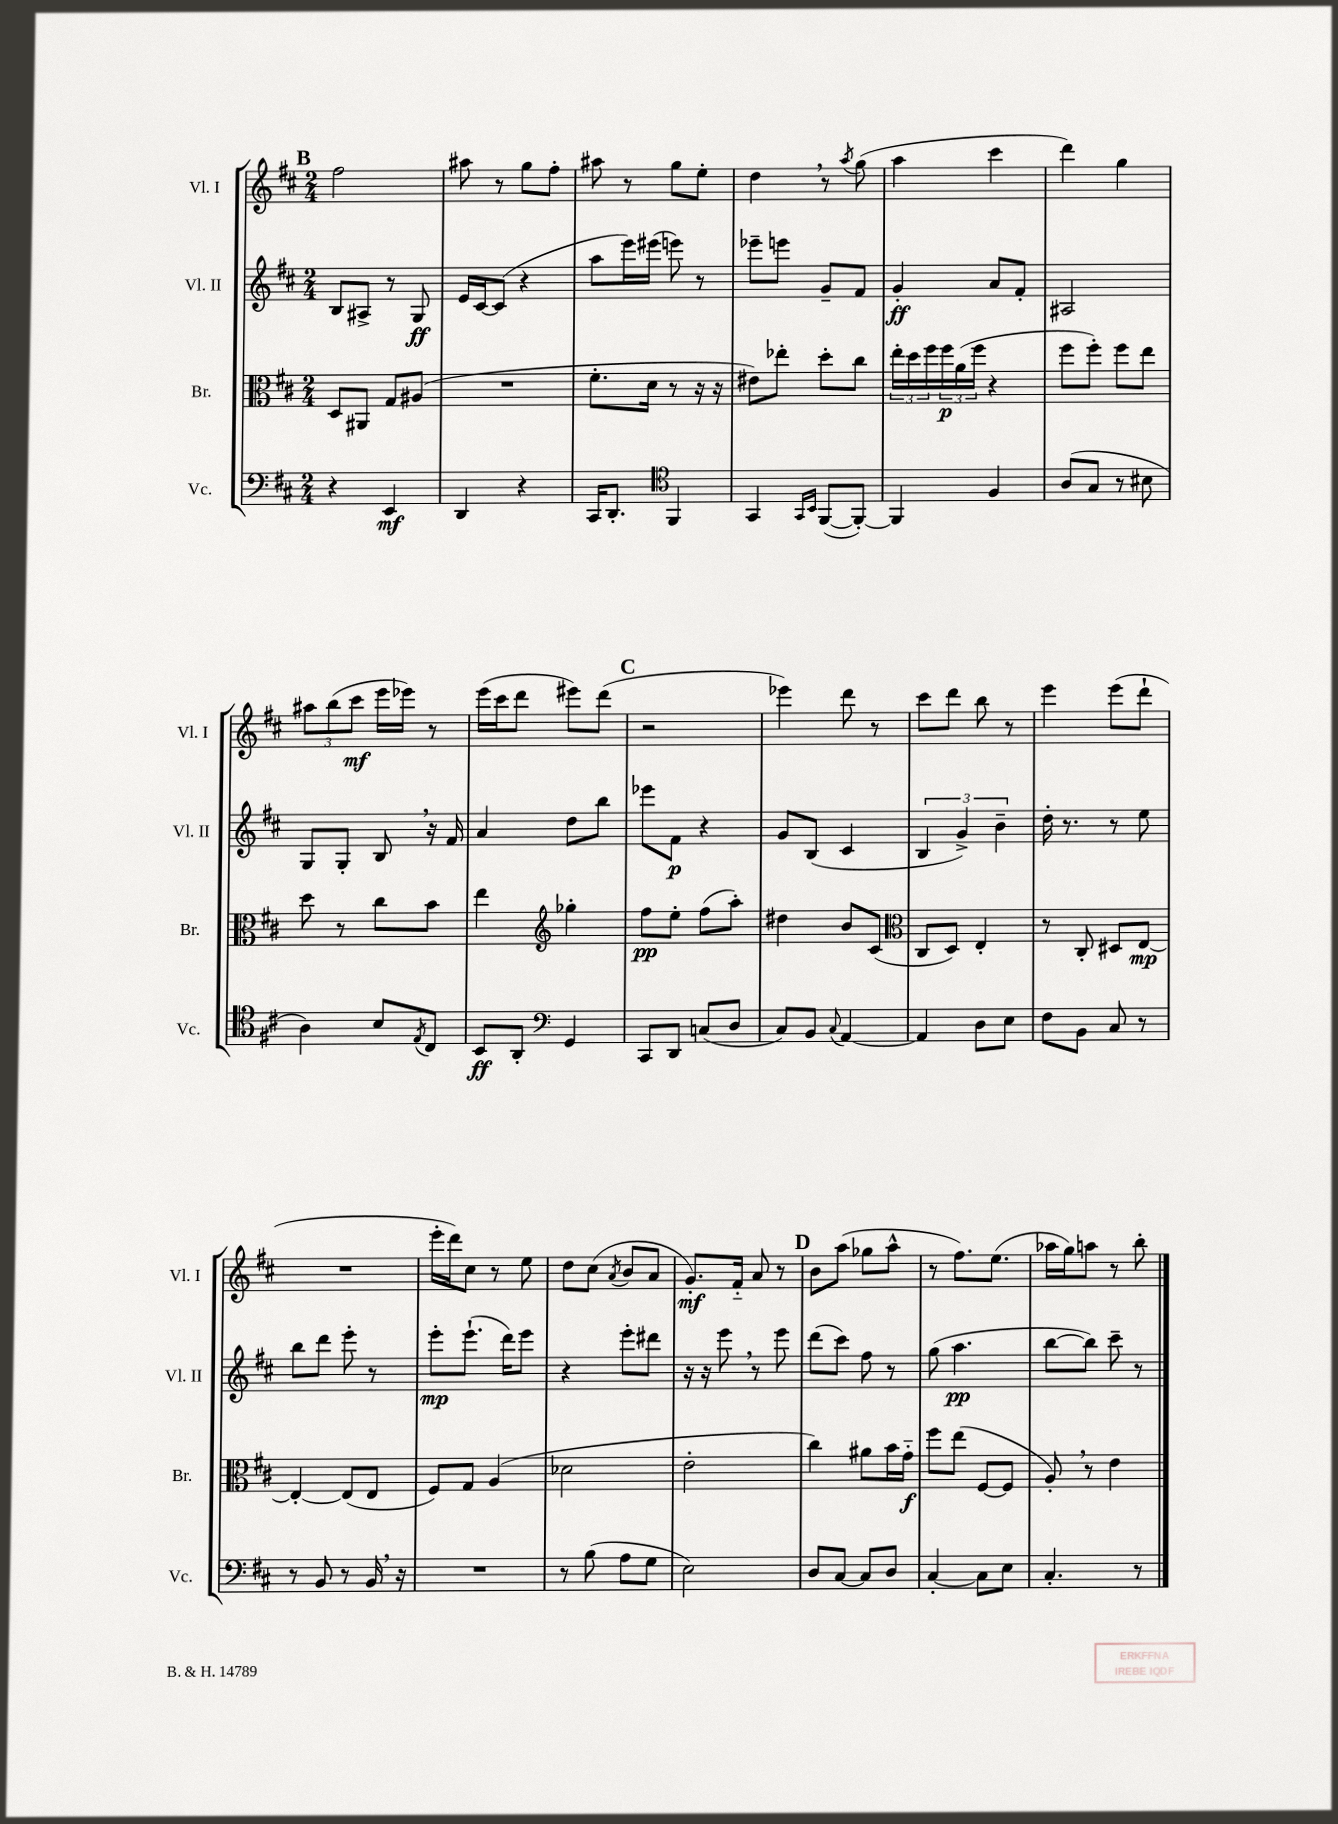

**kern	**kern	**kern	**kern
*staff4	*staff3	*staff2	*staff1
*clefF4	*clefC3	*clefG2	*clefG2
*k[f#c#]	*k[f#c#]	*k[f#c#]	*k[f#c#]
*M2/4	*M2/4	*M2/4	*M2/4
4r	8D	8B	2ff#
.	8AA#	8A#^	.
4EE	8G	8r	.
.	(8A#	8G	.
=	=	=	=
4DD	2r	16e	8aa#
.	.	[16c#	.
.	.	(8c#]	8r
4r	.	4r	8gg
.	.	.	8ff#'
=	=	=	=
16CC#	8.f#'	8aa	8aa#
8.DD'	.	.	.
.	.	16eee)	8r
.	16d	(16eee#	.
*clefC4	*	*	*
4FF#	8r	8eee)	8gg
.	16r	8r	8ee'
.	16r	.	.
=	=	=	=
4GG	8e#)	8eee-~	4dd
.	8ee-'	8eee	.
16qqGG	.	.	.
16qqBB	.	.	.
([8FF#	8dd'	8g~	8r
.	.	.	8qaa
8FF#'_)	8cc#	8f#	(8gg
=	=	=	=
4FF#]	24ee'	4g'	4aa
.	24dd	.	.
.	24ff#	.	.
.	24ff#	.	.
.	(24a	.	.
.	24ff#	.	.
4F#	4r	8a	4ccc#
.	.	8f#'	.
=	=	=	=
(8A	8ff#	2A#	4ddd)
8G	8ff#')	.	.
8r	8ff#	.	4gg
8B#	8ee	.	.
=	=	=	=
4A)	8dd	8G	12aa#
.	.	.	(12bb
.	8r	8G'	.
.	.	.	12ccc#
8B	8cc#	8B	16eee
.	.	.	16eee-)
8qE	.	.	.
8C#	8b	16r	8r
.	.	16f#	.
=	=	=	=
8BB	4ee	4a	(16eee
.	.	.	16ccc#
8AA'	.	.	8ddd
*clefF4	*clefG2	*	*
4GG	4gg-'	8dd	8eee#)
.	.	8bb	(8ddd
=	=	=	=
8CC#	8ff#	8eee-	2r
8DD	8ee'	8f#	.
(8C	(8ff#	4r	.
8D	8aa')	.	.
=	=	=	=
8C#)	4dd#	8g	4eee-)
8BB	.	(8B	.
8qqC#	.	.	.
[4AA	8b	4c#	8ddd
.	(8c#	.	8r
=	=	=	=
*	*clefC3	*	*
4AA]	8C#	6B	8ccc#
.	8D)	.	8ddd
.	.	6g^)	.
8D	4E'	.	8bb
.	.	6b~	.
8E	.	.	8r
=	=	=	=
8F#	8r	16dd'	4eee
.	.	8.r	.
8BB	8C#'	.	.
8C#	8D#	8r	(8eee
8r	[8E	8ee	8ddd`
=	=	=	=
8r	4E'_	8bb	2r
8BB	.	8ddd	.
8r	(8E]	8eee'	.
16BB	8E	8r	.
16r	.	.	.
=	=	=	=
2r	8F#)	8eee'	16eee'
.	.	.	16ddd)
.	8G	(8.eee`	8cc#
.	(4A	.	8r
.	.	16ddd)	.
.	.	8eee	8ee
=	=	=	=
8r	2d-	4r	8dd
(8B	.	.	(8cc#
.	.	.	8qa
8A	.	8eee'	8b
8G	.	8ddd#	8a
=	=	=	=
2E)	2e'	16r	8.g')
.	.	16r	.
.	.	8eee	.
.	.	.	16f#'~
.	.	8r	8a
.	.	8eee	8r
=	=	=	=
8D	4cc#)	(8ddd	8b
[8C#	.	8ccc#)	(8aa
8C#]	8a#	8ff#	8gg-
8D	16b	8r	8aa^^
.	16g'~	.	.
=	=	=	=
[4C#'	8ff#	(8gg	8r
.	(8ee	4.aa	8.ff#)
8C#]	[8F#	.	.
.	.	.	(8.ee
8E	8F#]	.	.
=	=	=	=
4.C#'	8A')	[8bb	16aa-
.	.	.	16gg)
.	8r	8bb])	8aa
.	4e	8ccc#~	8r
8r	.	8r	8bb'
==	==	==	==
*-	*-	*-	*-
